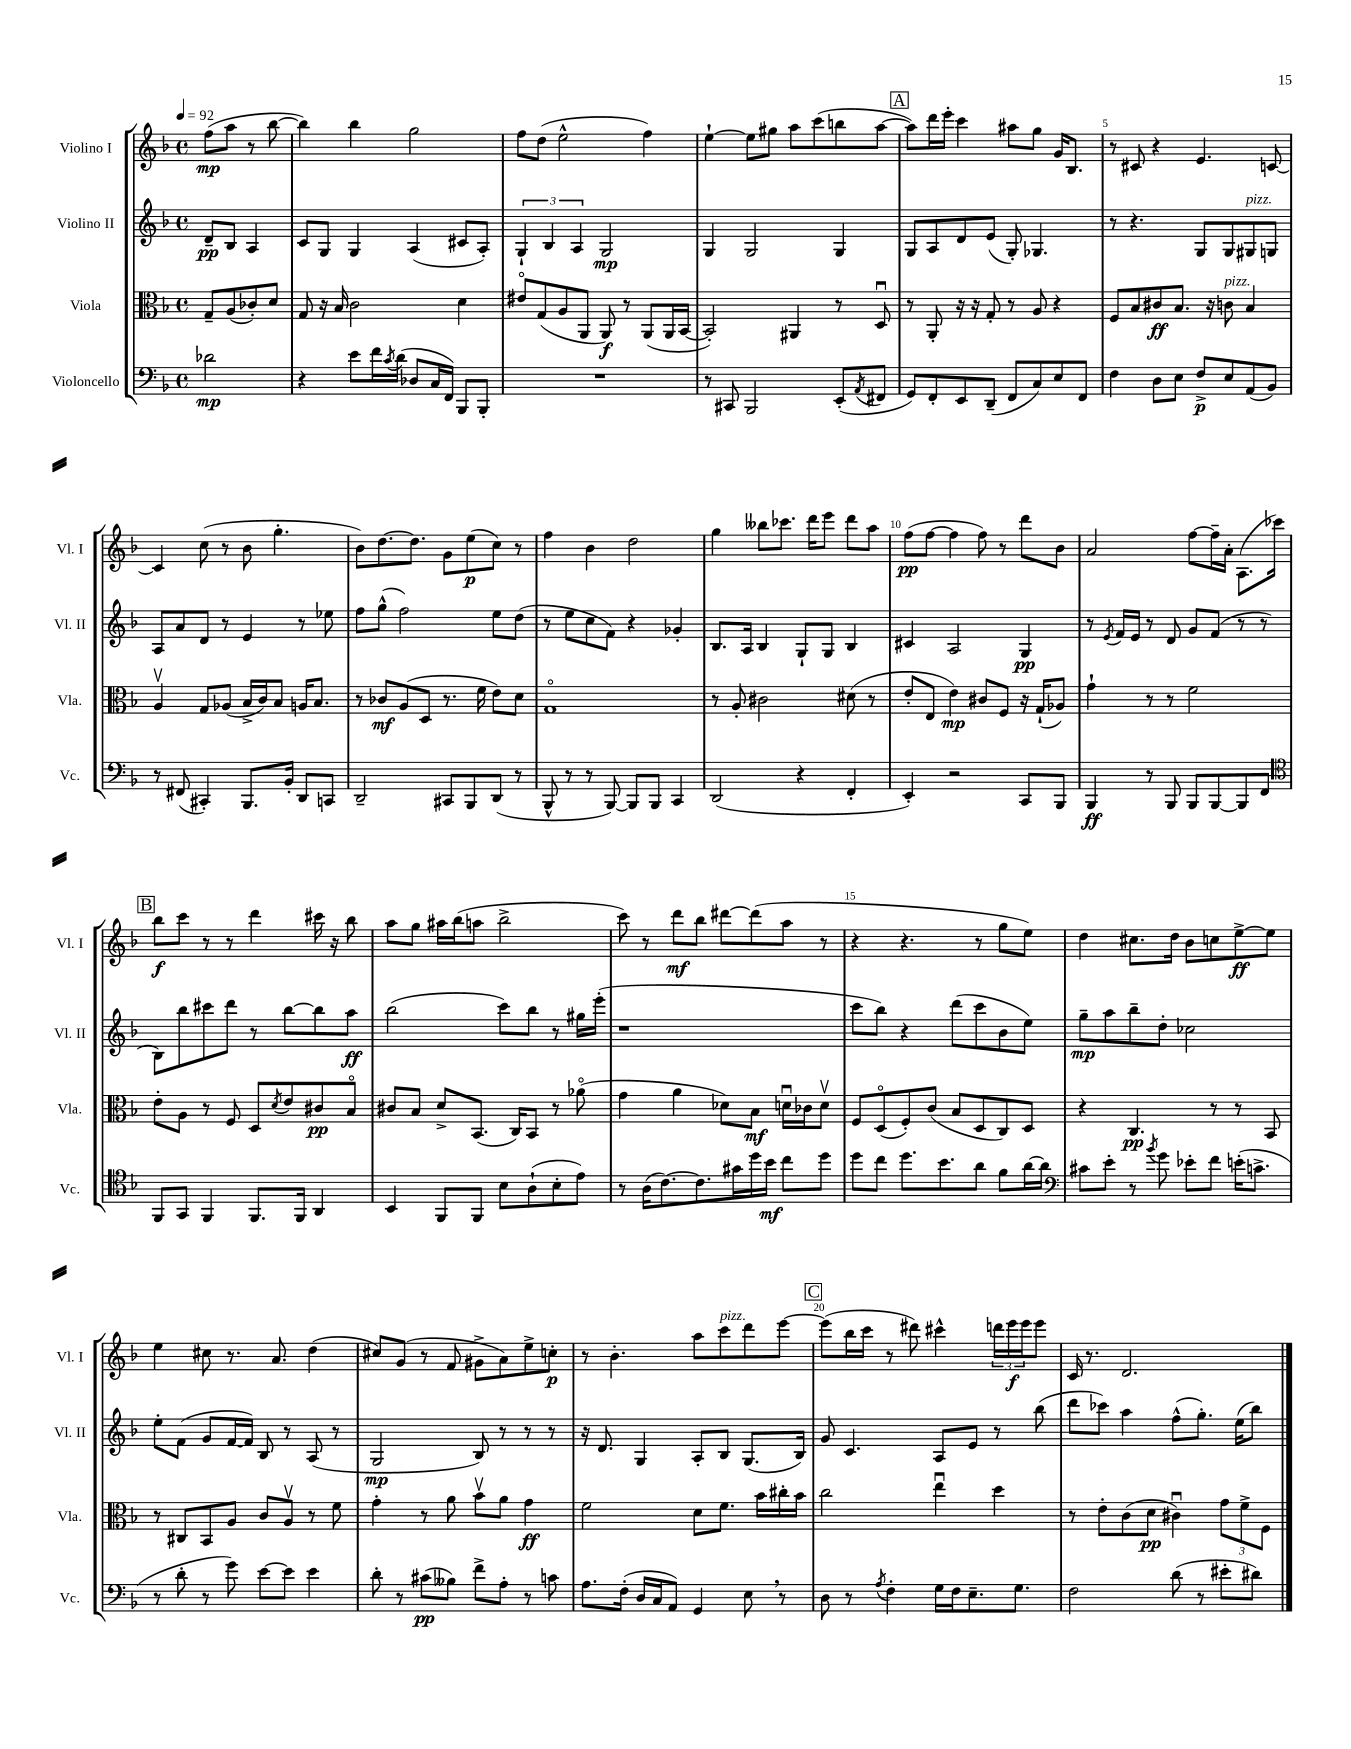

**kern	**kern	**kern	**kern
*staff4	*staff3	*staff2	*staff1
*clefF4	*clefC3	*clefG2	*clefG2
*k[b-]	*k[b-]	*k[b-]	*k[b-]
*M4/4	*M4/4	*M4/4	*M4/4
*met(c)	*met(c)	*met(c)	*met(c)
*MM92	*MM92	*MM92	*MM92
2d-	8G~	8d~	(8ff
.	(8A	8B-	8aa
.	8c-')	4A	8r
.	8d	.	[8bb-
=	=	=	=
4r	8G	8c	4bb-])
.	16r	8G	.
.	16B-	.	.
8e	2c	4G	4bb-
16f	.	.	.
8qc	.	.	.
(16d	.	.	.
8D-	.	(4A	2gg
16C	.	.	.
16FF)	.	.	.
8BBB-	4d	8c#	.
8BBB-'	.	8A')	.
=	=	=	=
1r	8e#o	6G`	8ff
.	(8G	.	(8dd
.	.	6B-	.
.	8A	.	2ee^^
.	.	6A	.
.	8AA	.	.
.	8AA)	2G	.
.	8r	.	.
.	(8AA	.	4ff)
.	16AA	.	.
.	[16BB-	.	.
=	=	=	=
8r	2BB-'])	4G	[4ee`
8CC#	.	.	.
2BBB-	.	2G	8ee]
.	.	.	8gg#
.	4AA#	.	8aa
.	.	.	(8ccc
(8EE'	8r	4G	8bb
8qAA	.	.	.
8FF#	8Du	.	[8aa
=	=	=	=
8GG)	8r	8G	8aa])
8FF'	8AA'	8A	16ddd
.	.	.	16eee'
8EE	16r	8d	4ccc
.	16r	.	.
(8DD~	8G'	(8e	.
8FF	8r	8G')	8aa#
8C)	8A	4.G-	8gg
8E	4r	.	16g
.	.	.	8.B-
8FF	.	.	.
=	=	=	=
4F	8F	8r	8r
.	8B-	4.r	8c#
8D	8c#	.	4r
8E	8.B-	.	.
8F^	.	8G	4.e
.	16r	.	.
8E	8c	8G	.
(8AA	4B-	8G#	.
8BB-)	.	8G	[8c
=	=	=	=
8r	4Av	8A	4c]
(8FF#	.	8a	.
4CC#')	8G	8d	(8cc
.	(8A-	8r	8r
8.BBB-	16B-^	4e	8b-
.	16c)	.	.
.	8B-	.	4.gg'
16BB-'	.	.	.
8DD	16A	8r	.
.	8.B-	.	.
8CC	.	8ee-	.
=	=	=	=
2DD~	8r	8ff	8b-)
.	8c-	(8gg^^	[8.dd
.	(8A	2ff)	.
.	.	.	8.dd]
.	8D	.	.
8CC#	8.r	.	8g
8BBB-	.	.	(8ee
.	16f	.	.
(8DD	8e)	8ee	8cc)
8r	8d	(8dd	8r
=	=	=	=
8BBB-^^	1Go	8r	4ff
8r	.	8ee	.
8r	.	8cc	4b-
[8BBB-)	.	8f)	.
8BBB-]	.	4r	2dd
8BBB-	.	.	.
4CC	.	4g-'	.
=	=	=	=
(2DD	8r	8.B-	4gg
.	8A'	.	.
.	.	16A	.
.	2c#	4B-	8bb--
.	.	.	8.ccc-
4r	.	8G`	.
.	.	.	16ddd
.	.	8G	8eee
4FF'	(8d#	4B-	8ddd
.	8r	.	8aa
=	=	=	=
4EE')	8e'	4c#	(8ff
.	8E	.	[8ff
2r	4e)	2A	4ff]
.	8c#	.	8ff)
.	8F	.	8r
8CC	16r	4G	8ddd
.	(16G`	.	.
8BBB-	8A-)	.	8b-
=	=	=	=
4BBB-	4g`	8r	2a
.	.	8qe	.
.	.	16f	.
.	.	16e	.
8r	8r	8r	.
8BBB-	8r	8d	.
8BBB-	2f	8g	[8ff
[8BBB-	.	(8f	16ff~]
.	.	.	16a'
8BBB-]	.	8r	(8.A
8FF	.	8r	.
.	.	.	16ccc-)
=	=	=	=
*clefC4	*	*	*
8FF	8e'	8B-)	8bb-
8GG	8A	8bb-	8ccc
4FF	8r	8ccc#	8r
.	8F	8ddd	8r
8.FF	8D	8r	4ddd
.	8qd	.	.
.	8e	[8bb-	.
16FF	.	.	.
4AA	8c#	8bb-]	16ccc#
.	.	.	16r
.	8B-o	8aa	8bb-
=	=	=	=
4BB-	8c#	(2bb-	8aa
.	8B-	.	8gg
8FF	8d^	.	16aa#
.	.	.	(16bb-
8FF	(8.BB-	.	8aa
8B-	.	8ccc)	2bb-^
.	16C)	.	.
(8A`	8BB-	8bb-	.
8B-'	8r	8r	.
8e)	(8a-o	16gg#	.
.	.	(16eee'	.
=	=	=	=
8r	4g	1r	8ccc)
(16A	.	.	8r
[8.c)	.	.	.
.	4a	.	8ddd
8.c]	.	.	8bb-
.	8d-)	.	[8ddd#
16g#	.	.	.
16dd	8B-	.	(8ddd#]
16b-	.	.	.
8cc	16du	.	8aa
.	16c-	.	.
8dd	8dv	.	8r
=	=	=	=
8dd	8F	8ccc	4r
8cc	(8Do	8bb-)	.
8.dd	8F')	4r	4.r
.	(8c	.	.
8.b-	.	.	.
.	8B-	(8ddd	.
8a	8D	8ccc	8r
8f	8C)	8b-	8gg
[16a	8D	8ee)	8ee)
16a]	.	.	.
=	=	=	=
*clefF4	*	*	*
8c#	4r	8gg~	4dd
8e'	.	8aa	.
8r	4.C	8bb-~	8.cc#
8qb-	.	.	.
8g	.	8dd'	.
.	.	.	16dd
8e-'	.	2cc-	8b-
8f	8r	.	8cc
(16e'	8r	.	[8ee^
8.c^	.	.	.
.	8BB-	.	8ee]
=	=	=	=
8r	8r	8ee'	4ee
8d'	8C#	(8f	.
8r	8BB-	8g	8cc#
8g)	8A	[16f	8.r
.	.	16f])	.
[8e	8c	8B-	.
.	.	.	8.a
8e]	8Av	8r	.
4e	8r	(8A	(4dd
.	8f	8r	.
=	=	=	=
8d'	4g'	2G	8cc#)
8r	.	.	(8g
(8c#	8r	.	8r
8B--)	8a	.	8f
8f^	8b-v	8B-)	8g#^
8A'	8a	8r	8a)
8r	4g	8r	8ee^
8c	.	8r	8cc'
=	=	=	=
8.A	2f	16r	8r
.	.	8.d	.
.	.	.	4.b-'
(16F'	.	.	.
16D	.	4G	.
16C	.	.	.
8AA)	.	.	.
4GG	8d	8A'	8aa
.	8.f	8B-	8ccc
8E	.	(8.G	8ddd
.	16b-	.	.
8r	16cc#'	.	[8eee
.	16b-	16B-)	.
=	=	=	=
8D	2cc	8g	(8eee]
8r	.	4.c	16bb-
.	.	.	16ccc
8qA	.	.	.
4F'	.	.	8r
.	.	.	8ddd#)
16G	4eeu	8A	4ccc#^^
16F	.	.	.
8.E~	.	8e	.
.	4dd	8r	24ddd
.	.	.	24eee
8.G	.	.	.
.	.	.	24eee
.	.	(8bb-	8eee
=	=	=	=
2F	8r	8ddd	16c
.	.	.	8.r
.	8e'	8ccc-)	.
.	(8c	4aa	2.d
.	8d	.	.
(8d	4c#u)	(8ff^^	.
8r	.	8.gg')	.
8e#'	12g	.	.
.	.	(16ee	.
.	12f^	.	.
8d#)	.	8bb-)	.
.	12F	.	.
==	==	==	==
*-	*-	*-	*-
